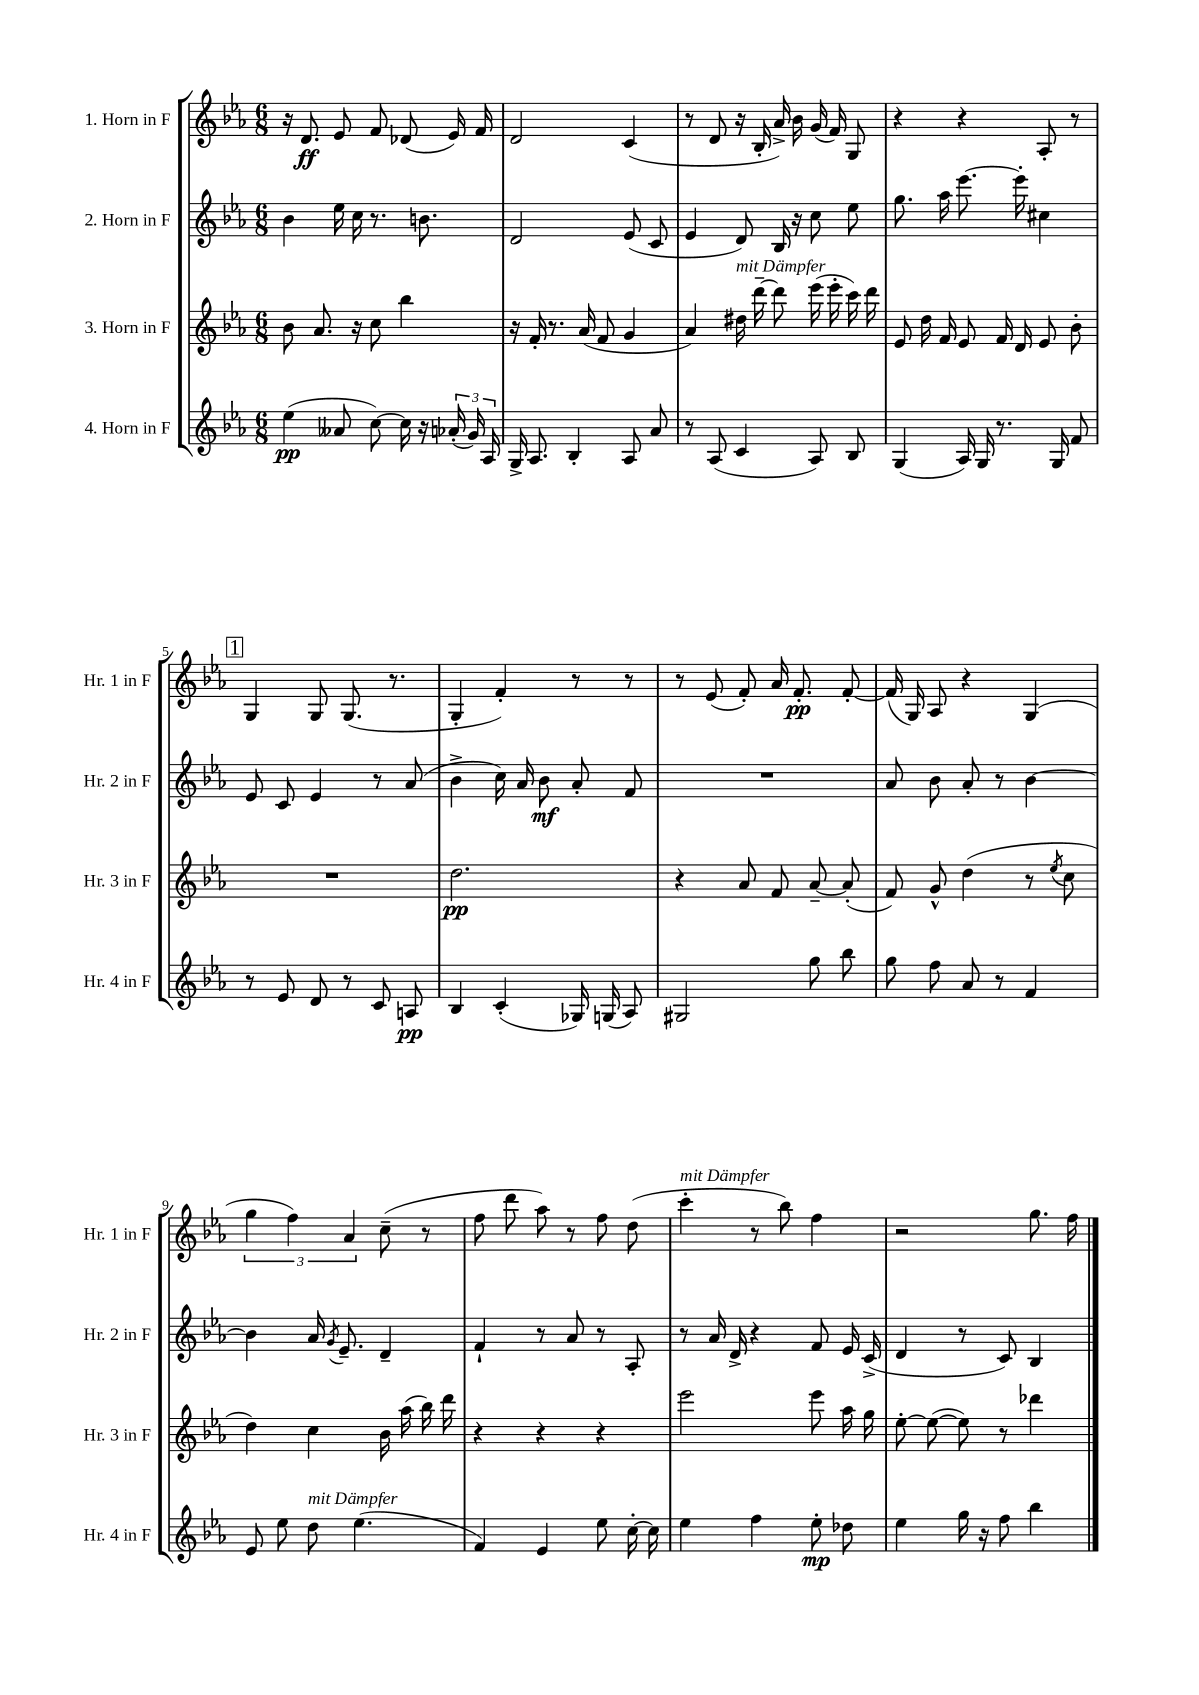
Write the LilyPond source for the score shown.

<<
\new StaffGroup <<
\new Staff = "s0" \with { instrumentName = "1. Horn in F" shortInstrumentName = "Hr. 1 in F" } {
    \clef treble \key ees \major \numericTimeSignature \time 6/8
    \autoBeamOff r16 d'8.\ff ees'8 f'8 des'8( ees'16) f'16 |
    d'2 c'4( |
    r8 d'8 r16 bes16-. aes'16->) bes'16 g'16( f'16) g8 |
    r4 r4 aes8-. r8 |
    \mark \markup { \box "1" } g4 g8 g8.( r8. |
    g4-. f'4-.) r8 r8 |
    r8 ees'8( f'8-.) aes'16 f'8.-.\pp f'8~-. |
    f'16( g16) aes8 r4 g4( |
    \tuplet 3/2 { g''4 f''4) aes'4 } c''8--( r8 |
    f''8 d'''8 aes''8) r8 f''8 d''8( |
    c'''4-.^\markup { \italic "mit Dämpfer" } r8 bes''8) f''4 |
    r2 g''8. f''16 \bar "|." |
}
\new Staff = "s1" \with { instrumentName = "2. Horn in F" shortInstrumentName = "Hr. 2 in F" } {
    \clef treble \key ees \major \numericTimeSignature \time 6/8
    \autoBeamOff bes'4 ees''16 c''16 r8. b'8. |
    d'2 ees'8( c'8 |
    ees'4 d'8) bes16 r16 c''8 ees''8 |
    g''8. aes''16 ees'''8.~ ees'''16-. cis''4 |
    \mark \markup { \box "1" } ees'8 c'8 ees'4 r8 aes'8( |
    bes'4-> c''16) aes'16 bes'8\mf aes'8-. f'8 |
    R2. |
    aes'8 bes'8 aes'8-. r8 bes'4~ |
    bes'4 aes'16 \acciaccatura { g'8 } ees'8.-- d'4-- |
    f'4-! r8 aes'8 r8 aes8-. |
    r8 aes'16 d'16-> r4 f'8 ees'16 c'16->( |
    d'4 r8 c'8) bes4 \bar "|." |
}
\new Staff = "s2" \with { instrumentName = "3. Horn in F" shortInstrumentName = "Hr. 3 in F" } {
    \clef treble \key ees \major \numericTimeSignature \time 6/8
    \autoBeamOff bes'8 aes'8. r16 c''8 bes''4 |
    r16 f'16-. r8. aes'16( f'8 g'4 |
    aes'4) dis''16^\markup { \italic "mit Dämpfer" } d'''16~-- d'''8 ees'''16( ees'''16-. c'''16) d'''16 |
    ees'8 d''16 f'16 ees'8 f'16 d'16 ees'8 bes'8-. |
    \mark \markup { \box "1" } R2. |
    d''2.\pp |
    r4 aes'8 f'8 aes'8~-- aes'8-.( |
    f'8) g'8-^ d''4( r8 \acciaccatura { ees''8 } c''8 |
    d''4) c''4 bes'16 aes''16( bes''16) d'''16 |
    r4 r4 r4 |
    ees'''2 ees'''8 aes''16 g''16 |
    ees''8~-. ees''8~( ees''8) r8 des'''4 \bar "|." |
}
\new Staff = "s3" \with { instrumentName = "4. Horn in F" shortInstrumentName = "Hr. 4 in F" } {
    \clef treble \key ees \major \numericTimeSignature \time 6/8
    \autoBeamOff ees''4\pp( aeses'8 c''8~) c''16 r16 \tuplet 3/2 { aes'16-.( g'16) aes16 } |
    g16-> aes8. bes4-. aes8 aes'8 |
    r8 aes8( c'4 aes8) bes8 |
    g4( aes16) g16 r8. g16 f'8 |
    \mark \markup { \box "1" } r8 ees'8 d'8 r8 c'8 a8\pp |
    bes4 c'4-.( ges16) g16( aes8) |
    gis2 g''8 bes''8 |
    g''8 f''8 aes'8 r8 f'4 |
    ees'8 ees''8 d''8^\markup { \italic "mit Dämpfer" } ees''4.( |
    f'4) ees'4 ees''8 c''16~-. c''16 |
    ees''4 f''4 ees''8-.\mp des''8 |
    ees''4 g''16 r16 f''8 bes''4 \bar "|." |
}
>>
>>
